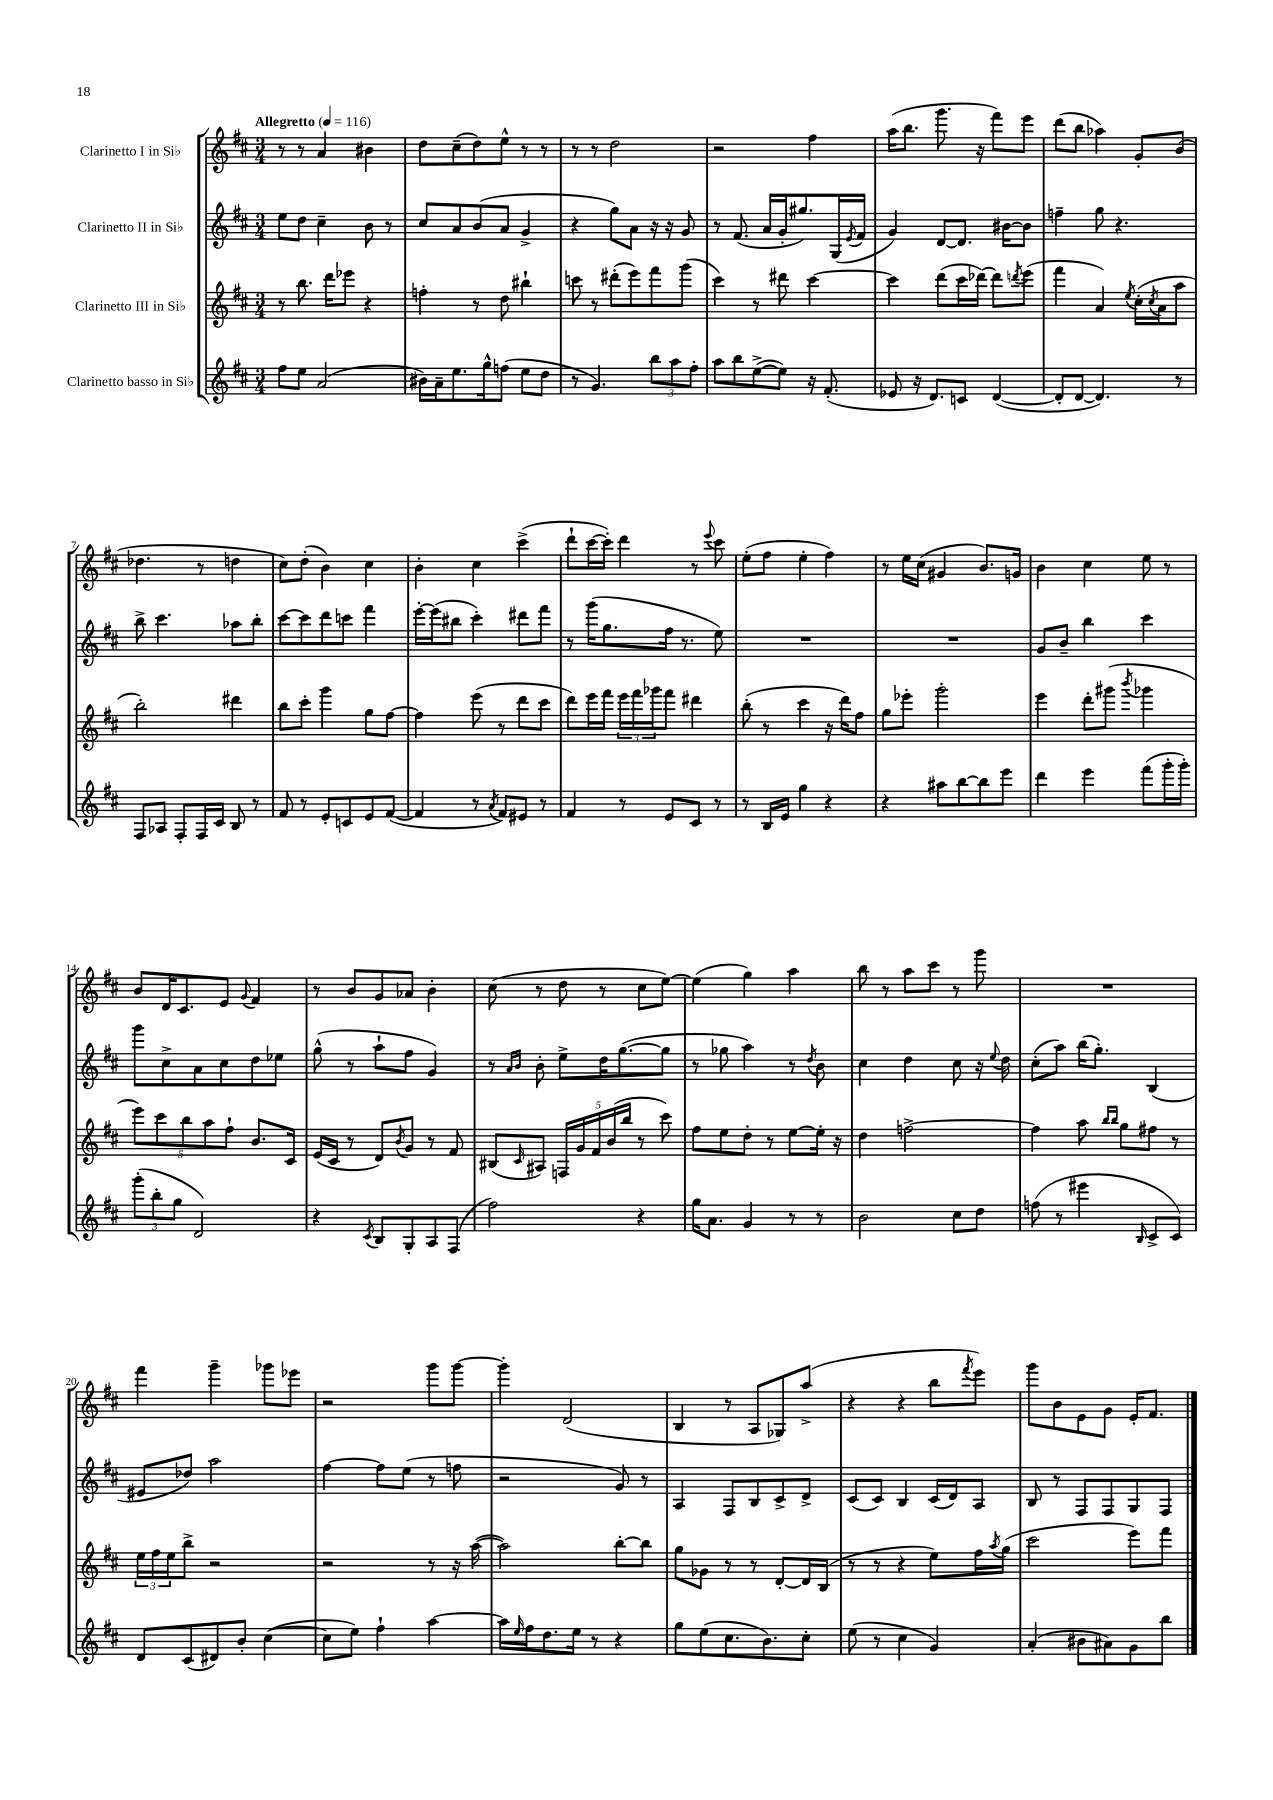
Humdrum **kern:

**kern	**kern	**kern	**kern
*part4	*part3	*part2	*part1
*staff4	*staff3	*staff2	*staff1
*I"Clarinetto basso in Si♭	*I"Clarinetto III in Si♭	*I"Clarinetto II in Si♭	*I"Clarinetto I in Si♭
*clefG2	*clefG2	*clefG2	*clefG2
*k[f#c#]	*k[f#c#]	*k[f#c#]	*k[f#c#]
*M3/4	*M3/4	*M3/4	*M3/4
*MM116	*MM116	*MM116	*MM116
=1	=1	=1	=1
!	!	!	!LO:TX:a:B:t=Allegretto
8ff#\L	8r	8ee\L	8r
8ee\J	8.bb\	8dd\J	8r
(2a/	.	4cc#~\	4a/
.	16ddd\KL	.	.
.	8eee-X\J	.	.
.	4r	8b\	4b#X\
.	.	8r	.
=2	=2	=2	=2
16b#X\LL)	4ffn'\	8cc#/L	8dd\L
16a~\J	.	.	.
8.ee\	.	8a/	(8cc#~\
.	8r	(8b/	8dd\)
16gg^^\k	.	.	.
(8ffn\J	8dd\	8a/J	8ee^^\J
8ee\L	4bb#X`\	4g^/	8r
8dd\J	.	.	8r
=3	=3	=3	=3
8r	8cccn\	4r	8r
4.g/)	8r	.	8r
.	(8ddd#X'\L	8gg\L)	2dd\
.	8eee\)	8a\J	.
12bb\L	8fff#\	16r	.
.	.	16r	.
12aa\	.	.	.
.	(8ggg\J	8g/	.
12ff#'\J	.	.	.
=4	=4	=4	=4
8aa\L	4ccc#\)	8r	2r
8bb\	.	(8.f#/	.
([8ee^\	8r	.	.
.	.	16a/LL	.
8ee\J])	8ddd#X\	16g'/J	.
.	.	8.gg#X/)	.
16r	[4ccc#\	.	4ff#\
(8.f#'/	.	.	.
.	.	(16G/L	.
.	.	8qe/	.
.	.	16f#/JJ	.
=5	=5	=5	=5
8e-X/	4ccc#\]	4g/)	(16aa\KL
.	.	.	8.bb\J
16r	.	.	.
8.d/L)	.	.	.
.	(8ddd\L	[8d/L	8.ggg\
8cn/J	16ccc#\L	8.d/J]	.
.	[16ddd-X\JJ)	.	16r
([4d/	8ddd-\L]	.	8fff#\L)
.	.	[16b#X\KL	.
.	8qdddn/	.	.
.	(8eee\J	8b#\J]	8eee\J
=6	=6	=6	=6
8d'/L]	4fff#\	4ffn~\	(8ddd\L
[8d/J	.	.	8bb\J
4.d/])	4a/)	8gg\	4aa-X\)
.	.	4.r	.
.	8qee/	.	.
.	(16cc#'\LL	.	8g'/L
.	8qcc#/	.	.
.	16a\J	.	.
8r	8aa\J	.	(8b/J
!!LO:LB:g=z
=7	=7	=7	=7
8F#/L	2bb'\)	8bb^\	4.dd-X\
8A-X/J	.	4.ccc#\	.
8F#'/L	.	.	.
16F#/L	.	.	8r
16c#/JJ	.	.	.
8B/	4ddd#X\	8aa-X\L	4ddn\
8r	.	8bb'\J	.
=8	=8	=8	=8
8f#/	8bb\L	[8ccc#\L	8cc#\L)
8r	8ccc#'\J	8ccc#\]	(8dd'\J
8e'/L	4ggg\	8ddd\	4b\)
8cn/	.	8cccn\J	.
8e/	8gg\L	4fff#\	4cc#\
([8f#/J	[8ff#\J	.	.
=9	=9	=9	=9
4f#/]	4ff#\]	[16eee'\LL	4b'\
.	.	(16eee\J]	.
.	.	8bb#X\J	.
8r	(8eee\	4ccc#'\)	4cc#\
8qa/	.	.	.
8f#/L)	8r	.	.
8e#X/J	8ddd\L	8ddd#X\L	(4ccc#^\
8r	8ccc#\J	8fff#\J	.
=10	=10	=10	=10
4f#/	8ddd\L)	8r	8ddd`\L
.	16eee\L	(16ggg\KL	[16ccc#\L
.	16fff#\JJ	8.gg\	16ccc#'\JJ])
8r	24eee\LL	.	4ddd\
.	24fff#\	.	.
.	24ggg-X\J	.	.
8e/L	8fff#\J	16ff#\Jk	.
.	.	8.r	.
8c#/J	4ddd#X\	.	8r
.	.	.	8qqeee/
8r	.	8ee\)	8ccc#\
=11	=11	=11	=11
8r	(8bb'\	2.r	(8ee'\L
16B/LL	8r	.	8ff#\J
16e/JJ	.	.	.
4gg\	4ccc#\	.	4ee'\
4r	16r	.	4ff#\)
.	16ddd\KL)	.	.
.	8ff#\J	.	.
=12	=12	=12	=12
4r	8gg\L	2.r	8r
.	8eee-X'\J	.	16ee\LL
.	.	.	(16cc#\JJ
8aa#X\L	2ggg'\	.	4g#X/
[8bb\	.	.	.
8bb\]	.	.	8.b/L)
8eee\J	.	.	.
.	.	.	16gn/Jk
=13	=13	=13	=13
4ddd\	4eee\	8g/L	4b\
.	.	8b~/J	.
4eee\	8ddd'\L	4bb\	4cc#\
.	(8ggg#X\J	.	.
.	8qbbb/	.	.
(8fff#\L	4ggg-X\	4ccc#\	8ee\
16ggg'\L	.	.	8r
16ggg'\JJ)	.	.	.
!!LO:LB:g=z
=14	=14	=14	=14
(12ggg'\L	10eee\L)	8ggg\L	8b/L
12bb'\	.	.	.
.	10ccc#\	.	.
.	.	8cc#^\	16d/K
12gg\J	.	.	.
.	.	.	8.c#/
.	10bb\	.	.
2d/)	.	8a\	.
.	10aa\	.	.
.	.	8cc#\	8e/J
.	10ff#`\J	.	.
.	.	.	8qqg/
.	8.b/L	8dd\	4f#/
.	.	8ee-X\J	.
.	16c#/Jk	.	.
=15	=15	=15	=15
4r	(16e/LL	(8gg^^\	8r
.	16c#/JJ	.	.
.	8r	8r	8b/L
8qc#/	.	.	.
8B/L	8d/L)	8aa`\L	8g/
.	8qb/	.	.
8G'/	8g/J	8ff#\J	8a-X/J
8A/	8r	4g/)	4b'\
(8F#/J	8f#/	.	.
=16	=16	=16	=16
2ff#\)	(8B#X/L	8r	(8cc#\
.	.	16qqa/LL	.
.	16qqc#/	16qqb/JJ	.
.	8A#X/J)	8b'\	8r
.	20Fn/LL	8ee^\L	8dd\
.	20g/	.	.
.	20f#/	.	.
.	.	16dd\K	8r
.	(20b/	.	.
.	.	([8.gg\	.
.	20bb/JJ	.	.
4r	8r	.	8cc#\L
.	8ccc#\)	8gg\J]	[8ee\J)
=17	=17	=17	=17
16gg\KL	8ff#\L	8r	(4ee\]
8.a\J	.	.	.
.	8ee\	8gg-X\	.
4g/	8dd'\J	4aa\)	4gg\)
.	8r	.	.
8r	[8ee\L	8r	4aa\
.	.	8qdd/	.
8r	16ee'\Jk]	8b\	.
.	16r	.	.
=18	=18	=18	=18
2b\	4dd\	4cc#\	8bb\
.	.	.	8r
.	[2ffn^\	4dd\	8aa\L
.	.	.	8ccc#\J
8cc#\L	.	8cc#\	8r
8dd\J	.	16r	8ggg\
.	.	8qqee/	.
.	.	16dd\	.
=19	=19	=19	=19
(8ffn\	4ff\]	(8cc#'\L	2.r
8r	.	8aa\J)	.
4eee#X\	8aa\	(16bb\KL	.
.	.	8.gg'\J)	.
.	16qqbb/LL	.	.
.	16qqbb/JJ	.	.
.	8gg\L	.	.
16qqB/	.	.	.
8c#^/L	8ff#X\J	(4B/	.
8c#/J)	8r	.	.
!!LO:LB:g=z
=20	=20	=20	=20
8d/L	24ee\LL	8e#X/L	4fff#\
.	24ff#\	.	.
.	24ee\J	.	.
(8c#/	8bb^\J	8dd-X/J)	.
8d#X/)	2r	2aa\	4ggg~\
8b'/J	.	.	.
([4cc#\	.	.	8ggg-X\L
.	.	.	8eee-X\J
=21	=21	=21	=21
8cc#\L]	2r	[4ff#\	2r
8ee\J)	.	.	.
4ff#`\	.	8ff#\L]	.
.	.	(8ee\J	.
[4aa\	8r	8r	8ggg\L
.	16r	8ffn\	[8ggg\J
.	([16aa\	.	.
=22	=22	=22	=22
16aa\LL]	2aa\])	2r	4ggg'\]
16qqee/	.	.	.
16ff#\J	.	.	.
8.dd\	.	.	.
.	.	.	(2d/
16ee\Jk	.	.	.
8r	.	.	.
4r	[8bb'\L	8g/)	.
.	8bb\J]	8r	.
=23	=23	=23	=23
8gg\L	8gg\L	4A/	4B/
(8ee\	8g-X\J	.	.
8.cc#\	8r	8F#/L	8r
.	8r	8B/	8A/L
8.b\)	.	.	.
.	[8d'/L	8c#^/	8G-X/)
8cc#'\J	16d/L]	8d^/J	(8aa^/J
.	(16B/JJ	.	.
=24	=24	=24	=24
(8ee\	8r	(8c#/L	4r
8r	8r	8c#/J)	.
4cc#\	4r	4B/	4r
4g/)	8ee\L)	(16c#/LL	8bb\L
.	.	16d/J)	.
.	.	.	8qfff#/
.	16ff#\L	8A/J	8eee\J)
.	8qaa/	.	.
.	(16gg\JJ	.	.
=25	=25	=25	=25
(4a'/	2ccc#\	8B/	8ggg\L
.	.	8r	8b\
8b#X\L	.	8F#/L	8e\
8a#X\)	.	8F#/	8g\J
8g\	8eee\L)	8G/	16e'/KL
.	.	.	8.f#/J
8bb\J	8fff#\J	8F#/J	.
==	==	==	==
*-	*-	*-	*-
